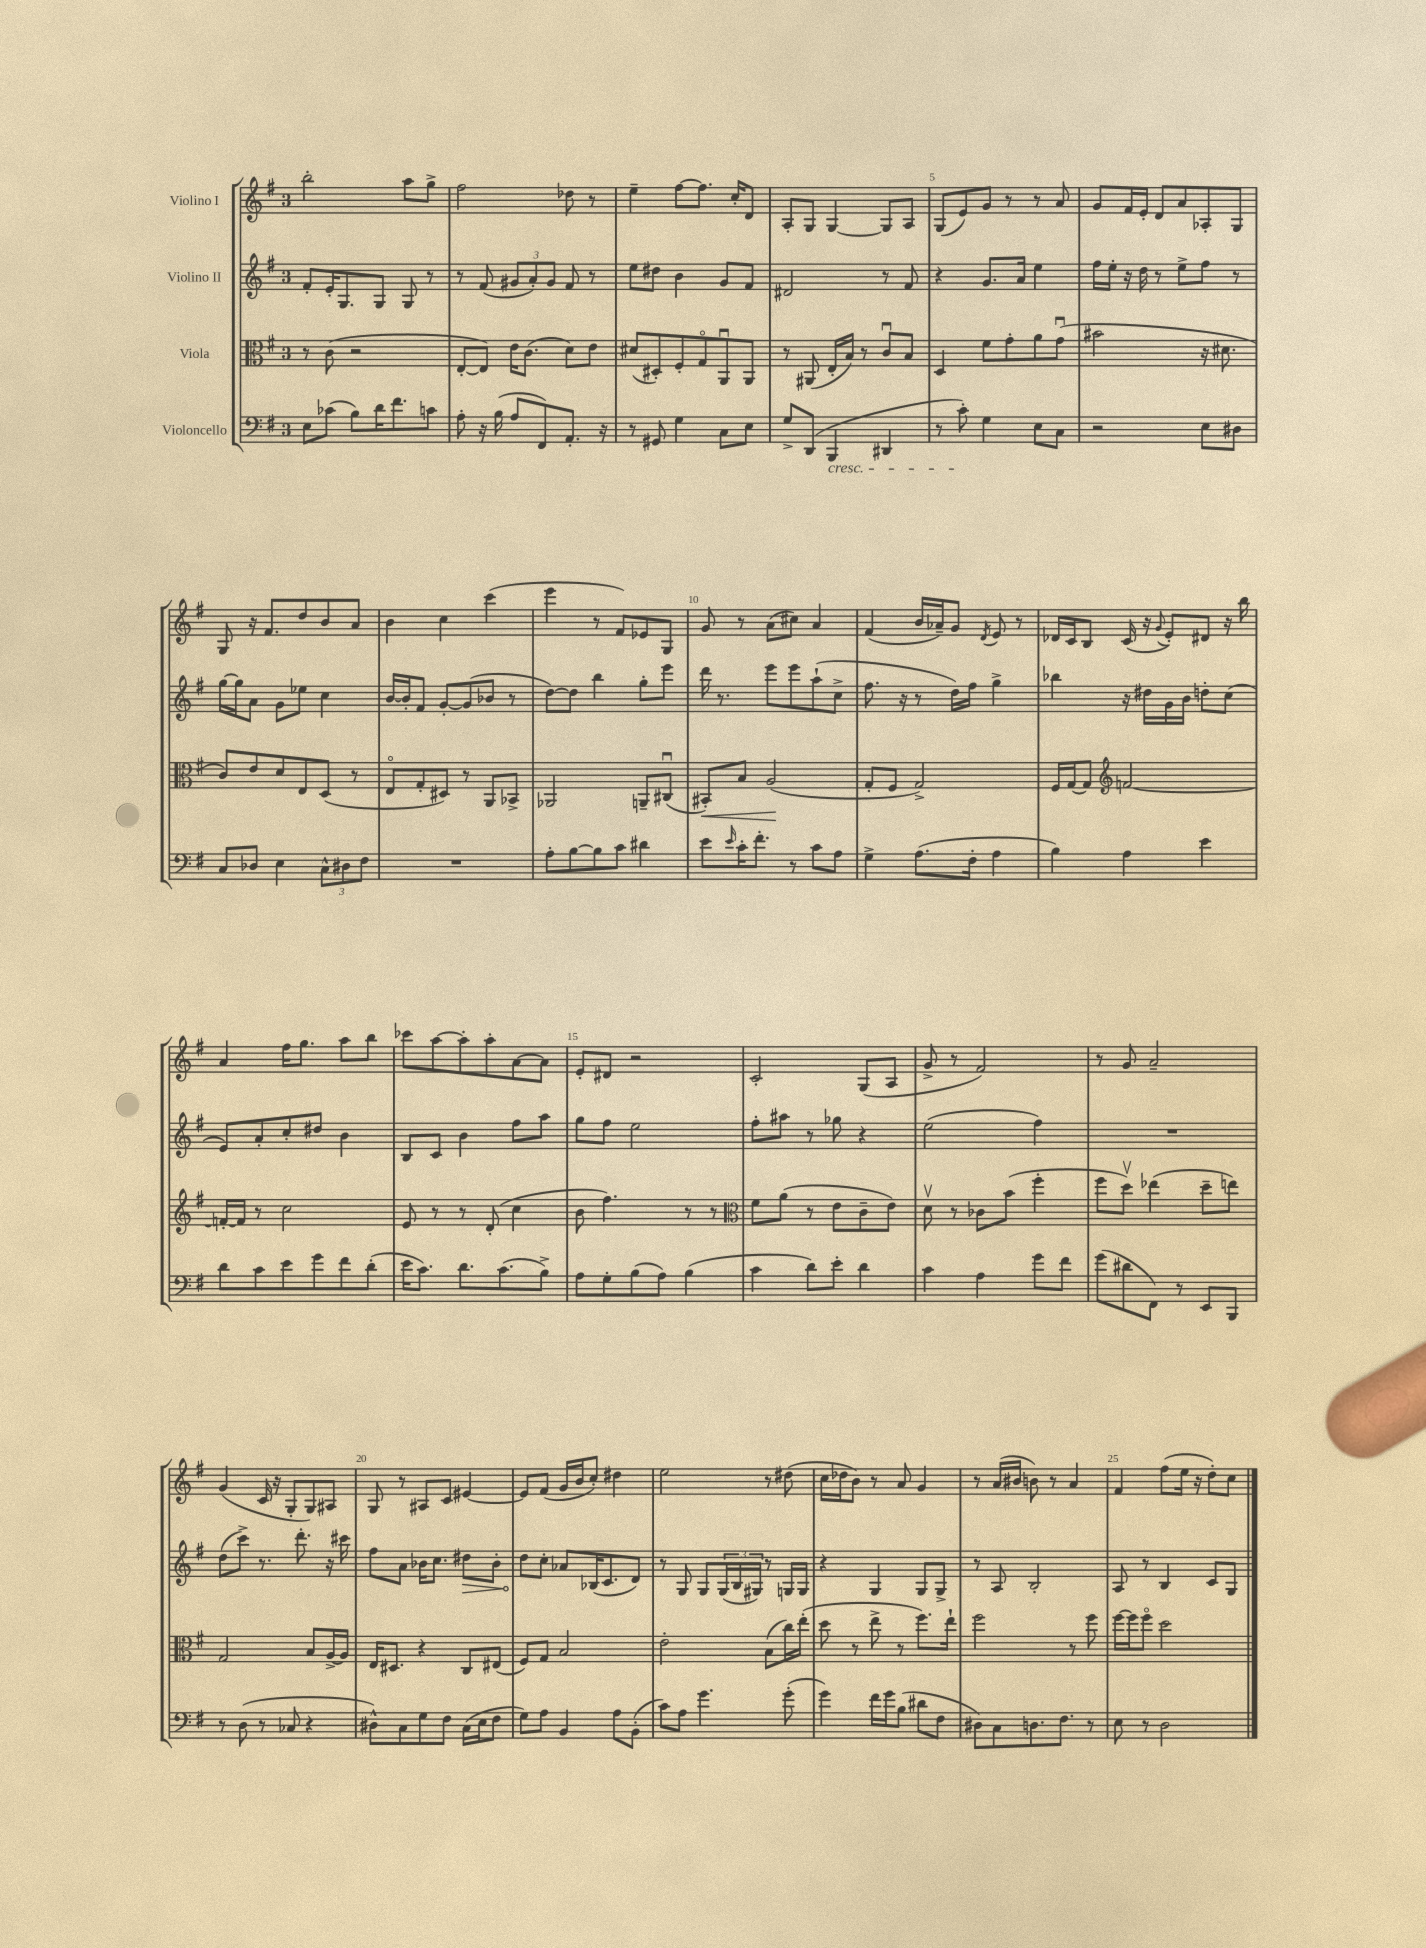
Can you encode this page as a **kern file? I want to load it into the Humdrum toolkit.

**kern	**kern	**dynam	**kern	**dynam	**kern
*part4	*part3	*part3	*part2	*part2	*part1
*staff4	*staff3	*staff3	*staff2	*staff2	*staff1
*I"Violoncello	*I"Viola	*	*I"Violino II	*	*I"Violino I
*clefF4	*clefC3	*	*clefG2	*	*clefG2
*k[f#]	*k[f#]	*	*k[f#]	*	*k[f#]
*M3/4	*M3/4	*	*M3/4	*	*M3/4
=1	=1	=1	=1	=1	=1
8E\L	8r	.	8f#'/L	.	2bb'\
(8c-X\J	(8c\	.	16e'/K	.	.
.	.	.	8.G/	.	.
8B\L)	2r	.	.	.	.
16d\K	.	.	8G/J	.	.
8.f#\	.	.	.	.	.
.	.	.	8G/	.	8aa\L
8cn\J	.	.	8r	.	8gg^\J
=2	=2	=2	=2	=2	=2
8A'\	[8E'/L	.	8r	.	2ff#\
16r	8E/J])	.	(8f#/	.	.
(16B\	.	.	.	.	.
8A/L	16e\KL	.	12g#X/L	.	.
.	(8.c\J	.	.	.	.
.	.	.	12a'/)	.	.
8FF#/)	.	.	.	.	.
.	.	.	12g#/J	.	.
8.AA'/J	8d\L)	.	8f#/	.	8dd-X\
.	8e\J	.	8r	.	8r
16r	.	.	.	.	.
=3	=3	=3	=3	=3	=3
8r	(8d#X/L	.	8ee\L	.	4ee~\
8GG#X/	8D#X'/)	.	8dd#X\J	.	.
4G\	8F#'/	.	4b\	.	[8ff#\L
.	8G/	.	.	.	8.ff#\J]
8C\L	8AAu/	.	8g/L	.	.
.	.	.	.	.	16cc'/KL
8E\J	8AA/J	.	8f#/J	.	8d/J
=4	=4	=4	=4	=4	=4
8G^/L	8r	.	2d#X/	.	8A'/L
(8DD/J	(8AA#X/	.	.	.	8G/J
!LO:TX:b:i:t=cresc.	!	!	!	!	!
4BBB/	16E'/LL	.	.	.	[4G/
.	16B/JJ)	.	.	.	.
.	8r	.	.	.	.
4DD#X/	8cu/L	.	8r	.	8G/L]
.	8B/J	.	8f#/	.	8A/J
=5	=5	=5	=5	=5	=5
8r	4D/	.	4r	.	(8G/L
8c'\)	.	.	.	.	8e/)
4G\	8f#\L	.	8.g/L	.	8g/J
.	8g'\	.	.	.	8r
.	.	.	16a/Jk	.	.
8E\L	8a\	.	4ee\	.	8r
8C\J	(8gu\J	.	.	.	8a/
=6	=6	=6	=6	=6	=6
2r	2b#X\	.	16ff#\LL	.	8g/L
.	.	.	16ee'\JJ	.	.
.	.	.	16r	.	16f#/L
.	.	.	16dd\	.	16e'/JJ
.	.	.	8r	.	8d/L
.	.	.	8ee^\L	.	8a/
8E\L	16r	.	8ff#\J	.	8A-X'/
.	8.d#X\	.	.	.	.
8D#X\J	.	.	8r	.	8G/J
!!LO:LB:g=z
=7	=7	=7	=7	=7	=7
8C/L	8c/L)	.	[16gg\LL	.	8G/
.	.	.	16gg\J]	.	.
8D-X/J	8e/	.	8a\J	.	16r
.	.	.	.	.	8.f#/L
4E\	8d/	.	8g\L	.	.
.	8E/	.	8ee-X\J	.	8dd/
12C^^\L	(8D/J	.	4cc\	.	8b/
12D#X\	.	.	.	.	.
.	8r	.	.	.	8a/J
12F#\J	.	.	.	.	.
=8	=8	=8	=8	=8	=8
2.r	8E/L	.	[16b/LL	.	4b\
.	.	.	16b'/J]	.	.
.	8G'/	.	8f#/J	.	.
.	8D#X/J)	.	[8g'/L	.	4cc\
.	8r	.	(8g/]	.	.
.	8AA/L	.	8b-X/J	.	(4ccc\
.	8BB-X^/J	.	8r	.	.
=9	=9	=9	=9	=9	=9
8A'\L	2AA-X/	.	[8dd\L)	.	4eee\
[8B\	.	.	8dd\J]	.	.
8B\]	.	.	4bb\	.	8r
8c\J	.	.	.	.	8f#/L)
4d#X\	8AAn~/L	.	8gg'\L	.	8e-X/
.	(8C#Xu/J	.	8eee\J	.	8G/J
=10	=10	=10	=10	=10	=10
!	!	!LO:HP:b	!	!	!
8e\L	8BB#X'/L)	<	16ddd\	.	8g/
.	.	.	8.r	.	.
16qqe/	.	.	.	.	.
16c'\K	8B/J	.	.	.	8r
8.f#'\J	.	.	.	.	.
.	(2A/	.	8eee\L	.	(8a\L
8r	.	.	8eee\	.	8cc#X\J)
8c\L	.	.	(8aa`\	.	4a/
8A\J	.	.	8cc^\J	.	.
.	.	[	.	.	.
=11	=11	=11	=11	=11	=11
4G^\	8G'/L	.	8.ff#\	.	(4f#/
.	8F#/J	.	.	.	.
.	.	.	16r	.	.
(8.A\L	2G^/)	.	8r	.	16b/LL
.	.	.	.	.	16a-X~/J)
.	.	.	16dd\LL)	.	8g/J
16F#'\Jk	.	.	16ff#\JJ	.	.
.	.	.	.	.	8qd/
4A\	.	.	4gg^\	.	8e/
.	.	.	.	.	8r
=12	=12	=12	=12	=12	=12
4B\)	16F#/LL	.	4bb-X\	.	16d-X/LL
.	[16G/J	.	.	.	16c/J
.	8G/J]	.	.	.	8B/J
*	*clefG2	*	*	*	*
4A\	[2fn/	.	16r	.	(16c/
.	.	.	16dd#X\LL	.	16r
.	.	.	.	.	8qqg/
.	.	.	16g\	.	8e'/L)
.	.	.	16b\JJ	.	.
4e\	.	.	8ddn'\L	.	8d#X/J
.	.	.	(8cc\J	.	16r
.	.	.	.	.	16bb\
!!LO:LB:g=z
=13	=13	=13	=13	=13	=13
8d\L	16fn'/LL_	.	8e/L)	.	4a/
.	16f/JJ]	.	.	.	.
8c\	8r	.	8a'/	.	.
8e\	2cc\	.	8cc'/	.	16ff#\KL
.	.	.	.	.	8.gg\J
8g\	.	.	8dd#X/J	.	.
8f#\	.	.	4b\	.	8aa\L
(8d'\J	.	.	.	.	8bb\J
=14	=14	=14	=14	=14	=14
16e\KL	8e/	.	8B/L	.	8ccc-X\L
8.c\J)	.	.	.	.	.
.	8r	.	8c/J	.	[8aa\
8.d\L	8r	.	4b\	.	8aa'\]
.	(8d'/	.	.	.	8aa'\
(8.c\	.	.	.	.	.
.	4cc\	.	8ff#\L	.	[8a\
8B^\J)	.	.	8aa\J	.	8a\J]
=15	=15	=15	=15	=15	=15
8A\L	8b\	.	8gg\L	.	8e'/L
8G'\	4.ff#\)	.	8ff#\J	.	8d#X/J
(8B\	.	.	2ee\	.	2r
8A\J)	.	.	.	.	.
(4B\	8r	.	.	.	.
.	8r	.	.	.	.
=16	=16	=16	=16	=16	=16
*	*clefC3	*	*	*	*
4c\	8f#\L	.	8ff#'\L	.	2c'/
.	(8a\J	.	8aa#X\J	.	.
8d\L)	8r	.	8r	.	.
8e'\J	8e\L	.	8gg-X\	.	.
4d\	8c~\	.	4r	.	(8G/L
.	8e\J)	.	.	.	8A/J
=17	=17	=17	=17	=17	=17
4c\	8dv\	.	(2ee\	.	8g^/
.	8r	.	.	.	8r
4A\	8c-X\L	.	.	.	2f#/)
.	(8b\J	.	.	.	.
8g\L	4ff#'\	.	4ff#\)	.	.
8f#\J	.	.	.	.	.
=18	=18	=18	=18	=18	=18
(8g\L	8ff#\L	.	2.r	.	8r
8d#X\	8ddv\J)	.	.	.	8g/
8FF#\J)	(4ee-X\	.	.	.	2a~/
8r	.	.	.	.	.
8EE/L	8dd~\L	.	.	.	.
8BBB/J	8een\J)	.	.	.	.
!!LO:LB:g=z
=19	=19	=19	=19	=19	=19
8r	2G/	.	(8dd\L	.	(4g/
(8D\	.	.	8ccc^\J)	.	.
8r	.	.	8.r	.	16c/
.	.	.	.	.	16r
8C-X/	.	.	.	.	8G'/L
.	.	.	8.ddd'\	.	.
4r	8B/L	.	.	.	8G/)
.	[16A^/L	.	16r	.	8A#X/J
.	16A/JJ]	.	16ccc#X\	.	.
=20	=20	=20	=20	=20	=20
8D#X^^\L)	16E/KL	.	8ff#\L	.	8G/
.	8.D#X/J	.	.	.	.
8C\	.	.	8a\J	.	8r
8G\	4r	.	16b-X\KL	.	8A#X/L
.	.	.	8.cc\J	.	.
8F#\J	.	.	.	.	8c/J
!	!	!	!	!LO:HP:b	!
(16C\LL	8C/L	.	8dd#X\L	>	[4e#X/
16E\J	.	.	.	.	.
8F#\J	(8E#X/J	.	8b-'\J	.	.
=21	=21	=21	=21	=21	=21
8G\L)	8F#/L)	.	8dd\L	.	8e#/L]
8A\J	8G/J	.	8cc'\J	]	(8f#/J
4BB/	2B/	.	8a-X/L	.	16g/LL
.	.	.	.	.	16b/J
.	.	.	(16B-X/K	.	8cc'/J)
.	.	.	8.c/	.	.
8A\L	.	.	.	.	4dd#X\
(8BB'\J	.	.	8d/J)	.	.
=22	=22	=22	=22	=22	=22
8c\L)	2e'\	.	8r	.	2ee\
8A\J	.	.	8G/	.	.
4.g\	.	.	8G/L	.	.
.	.	.	(24G/L	.	.
.	.	.	24B/	.	.
.	.	.	24G#X/JJ)	.	.
.	(8B\L	.	8r	.	8r
(8g'\	16cc\L)	.	16Gn/LL	.	(8dd#X\
.	(16ee'\JJ	.	16G/JJ	.	.
=23	=23	=23	=23	=23	=23
4g\)	8dd\	.	4r	.	16cc\LL
.	.	.	.	.	16dd-X\J
.	8r	.	.	.	8b\J)
16f#\LL	8ee^\	.	4G/	.	8r
16g\J	.	.	.	.	.
(8B\J	8r	.	.	.	8a/
8d#X\L	8.ff#\L)	.	8G/L	.	4g/
8F#\J	.	.	8G^/J	.	.
.	16ee`\Jk	.	.	.	.
=24	=24	=24	=24	=24	=24
8D#X\L)	2ff#\	.	8r	.	8r
8C\	.	.	8A/	.	(16a/LL
.	.	.	.	.	16b#X/JJ
8.Dn\	.	.	2B'/	.	8bn\)
.	.	.	.	.	8r
8.F#\J	.	.	.	.	.
.	8r	.	.	.	4a/
8r	8ff#\	.	.	.	.
=25	=25	=25	=25	=25	=25
8E\	[16ff#\LL	.	8A/	.	4f#/
.	16ff#\J]	.	.	.	.
8r	8ff#\J	.	8r	.	.
2D\	2dd\	.	4B/	.	(8ff#\L
.	.	.	.	.	16ee\Jk
.	.	.	.	.	16r
.	.	.	8c/L	.	8dd'\L)
.	.	.	8G/J	.	8cc\J
==	==	==	==	==	==
*-	*-	*-	*-	*-	*-
